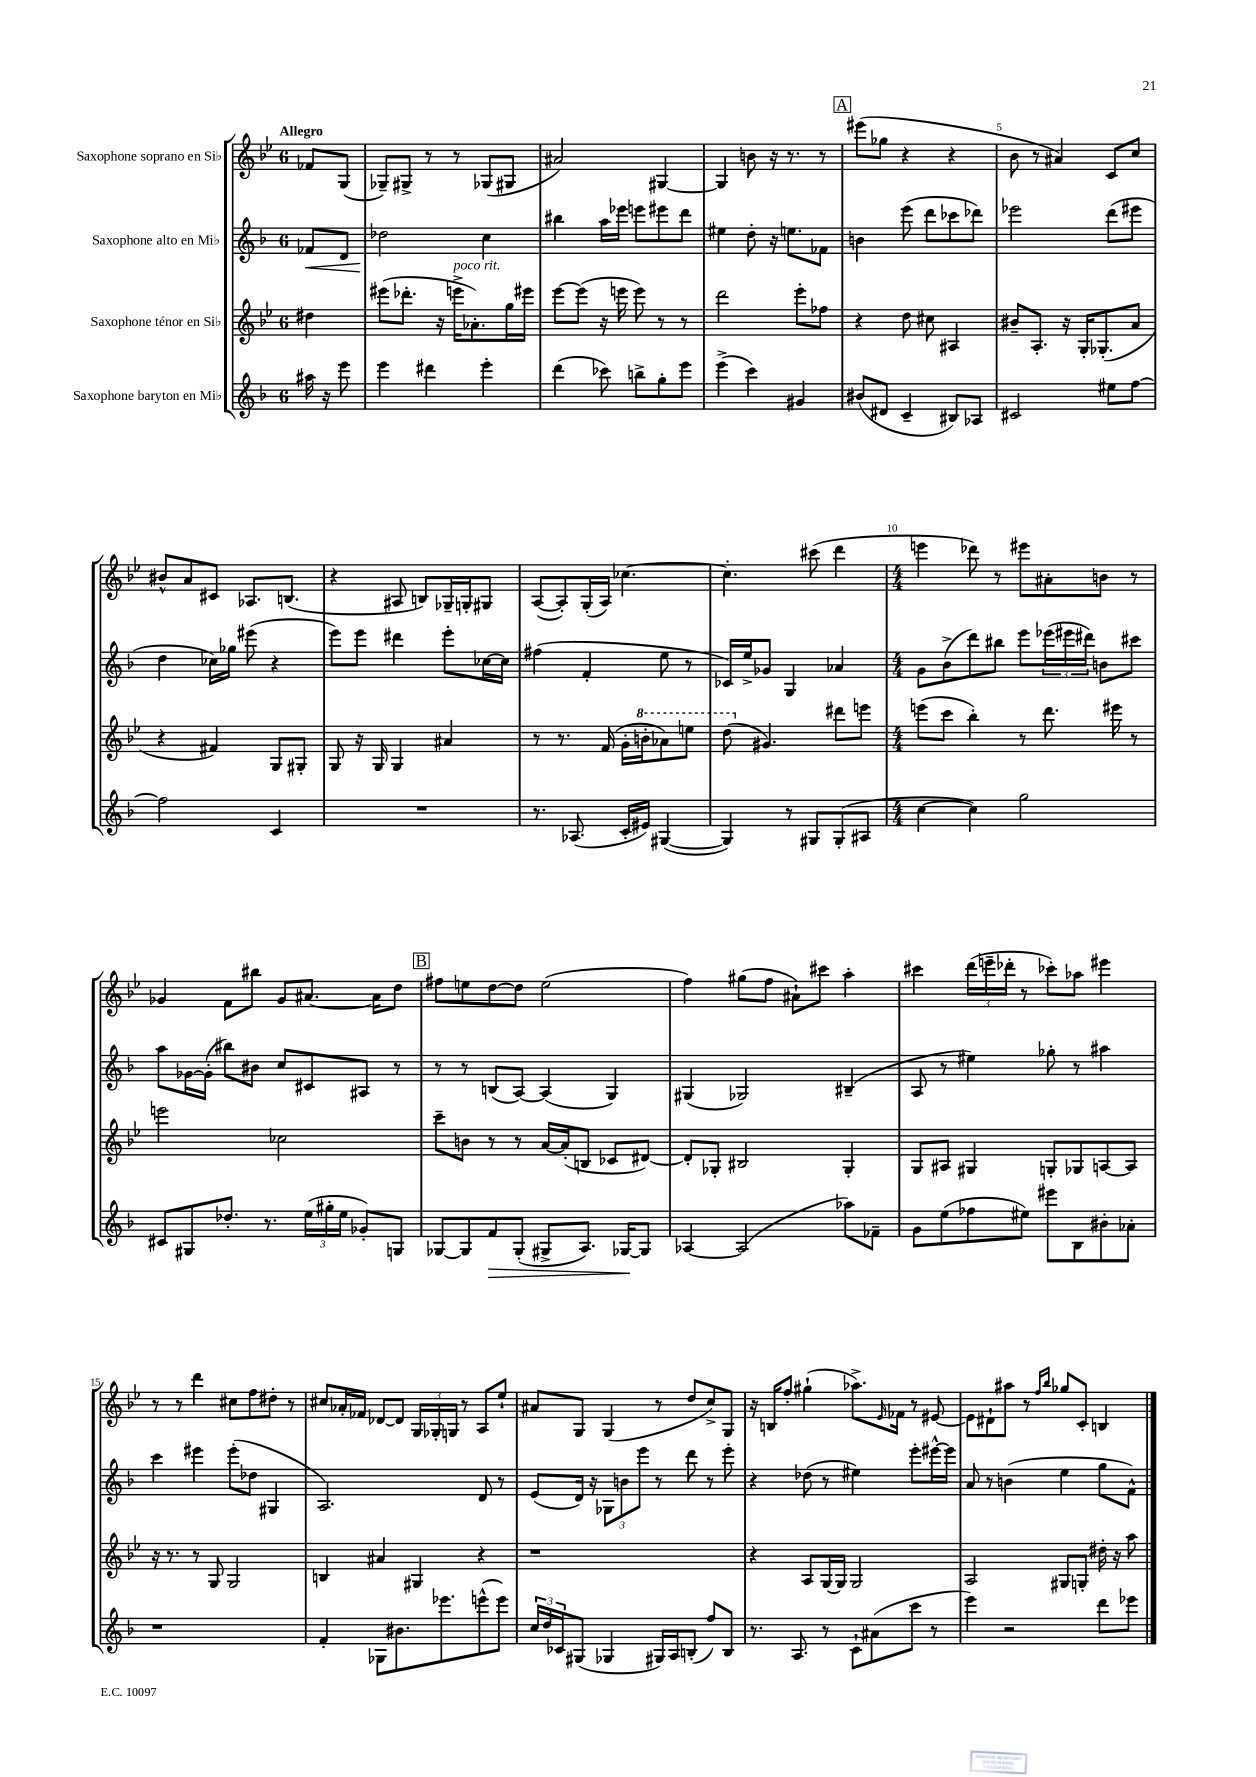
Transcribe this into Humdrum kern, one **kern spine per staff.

**kern	**dynam	**kern	**kern	**dynam	**kern
*part4	*part4	*part3	*part2	*part2	*part1
*staff4	*staff4	*staff3	*staff2	*staff2	*staff1
*I"Saxophone baryton en Mi♭	*	*I"Saxophone ténor en Si♭	*I"Saxophone alto en Mi♭	*	*I"Saxophone soprano en Si♭
*clefG2	*	*clefG2	*clefG2	*	*clefG2
*k[b-]	*	*k[b-e-]	*k[b-]	*	*k[b-e-]
*M6/8	*	*M6/8	*M6/8	*	*M6/8
=	=	=	=	=	=
!	!	!	!	!	!LO:TX:a:B:t=Allegro
!	!	!	!	!LO:HP:b	!
16aa#X\	.	4dd#X\	8f-X/L	<	8f-X/L
16r	.	.	.	.	.
8eee\	.	.	8d/J	.	(8G/J
=1	=1	=1	=1	=1	=1
4eee\	.	(8eee#X\L	2dd-X\	.	8G-X~/L)
.	.	8.ddd-X'\J	.	.	8G#X^/J
4ddd#X\	.	.	.	.	8r
.	.	16r	.	.	.
!	!	!LO:TX:a:i:t=poco rit.	!	!	!
.	.	16eeen^\KL	.	.	8r
.	.	8.a-X'\)	.	.	.
4eee'\	.	.	4cc\	[	(8G-X/L
.	.	16gg\L	.	.	8G#X/J
.	.	16eee#X\JJ	.	.	.
=2	=2	=2	=2	=2	=2
(4ddd\	.	[8eee-\L	4bb#X\	.	2a#X/)
.	.	(8eee-\J]	.	.	.
8ccc-X\)	.	16r	16aa\LL	.	.
.	.	16eeen\	16eee-X\JJ	.	.
8bbn^\L	.	8eee\)	8eeen\L	.	.
8gg'\	.	8r	8eee#X\	.	[4G#X/
8eee\J	.	8r	8ddd\J	.	.
=3	=3	=3	=3	=3	=3
(4eee^\	.	2ddd\	4ee#X\	.	4G#/]
4ccc\)	.	.	8dd'\	.	8bn\
.	.	.	16r	.	16r
.	.	.	8.een\L	.	8.r
4g#X/	.	8eee-'\L	.	.	.
.	.	8ff-X\J	8f-X\J	.	8r
!!LO:REH:place=s1:t=A
=4	=4	=4	=4	=4	=4
(8b#X/L	.	4r	4bn\	.	(8eee#X\L
8d#X/J	.	.	.	.	8gg-X\J
4c~/	.	8dd\	(8eee\	.	4r
.	.	8cc#X\	8ddd\L	.	.
8B#X/L)	.	4A#X/	8ccc-X\	.	4r
8A-X/J	.	.	8ddd-X\J)	.	.
=5	=5	=5	=5	=5	=5
2c#X/	.	8b#X~/L	2eee-X\	.	8b-\
.	.	8.A'/J	.	.	8r
.	.	.	.	.	4a#X/)
.	.	16r	.	.	.
.	.	16G'/KL	.	.	.
.	.	(8.G-X'/	.	.	.
8ee#X\L	.	.	(8ddd\L	.	8c/L
[8ff\J	.	8a/J	8eee#X\J	.	8cc/J
!!LO:LB:g=z
=6	=6	=6	=6	=6	=6
2ff\]	.	4r	4dd\	.	8b#X^^/L
.	.	.	.	.	8a/
.	.	4f#X/)	16cc-X\LL)	.	8c#X/J
.	.	.	16gg-X\JJ	.	.
.	.	.	(8eee#X\	.	8.A-X/L
4c/	.	8G/L	4r	.	.
.	.	.	.	.	(8.Bn/J
.	.	8G#X'/J	.	.	.
=7	=7	=7	=7	=7	=7
2.r	.	8G/	8eee\L)	.	4r
.	.	16r	8eee\J	.	.
.	.	16G/	.	.	.
.	.	4G/	4ddd#X\	.	8A#X/
.	.	.	.	.	8Bn/L)
.	.	4a#X/	8eee'\L	.	16G-X~/L
.	.	.	.	.	16Gn'/J
.	.	.	[16cc-X\L	.	8G#X/J
.	.	.	16cc-\JJ]	.	.
=8	=8	=8	=8	=8	=8
8.r	.	8r	(4ff#X\	.	([8A/L
.	.	8.r	.	.	8A'/])
(8.A-X/	.	.	.	.	.
.	.	.	4f'/	.	(16G'/L
.	.	(16f/	.	.	16A/JJ)
16c'/LL	.	16g'\LL	.	.	[4.cc-X\
*	*	*8va	*	*	*
16e#X/JJ)	.	16bbn'\J	.	.	.
([4G#X/	.	8aa-X\)	8ee\	.	.
.	.	8eeen\J	8r	.	.
=9	=9	=9	=9	=9	=9
4G#/])	.	(8ddd\	16c-X/LL)	.	4.cc-'\]
.	.	.	16ee^/J	.	.
*	*	*X8va	*	*	*
.	.	4.g#X/)	8g-X/J	.	.
8r	.	.	4G/	.	.
8G#X/L	.	.	.	.	(8ccc#X\
(8G#'/	.	8ddd#X\L	4a-X/	.	4ddd\
8A#X/J	.	8eeen\J	.	.	.
=10	=10	=10	=10	=10	=10
*M4/4	*	*M4/4	*M4/4	*	*M4/4
[4cc\	.	(8eeen\L	8g\L	.	4eeen\
.	.	8ccc\J	(8b-^\	.	.
4cc\])	.	4bb-'\)	8ddd\)	.	8ddd-X\)
.	.	.	8bb#X\J	.	8r
2gg\	.	8r	8eee\L	.	8eee#X\L
.	.	8.ddd\	(24eee-X\L	.	8a#X'\
.	.	.	24eee#X\	.	.
.	.	.	24ddd#X\JJ)	.	.
.	.	.	8bn\L	.	8bn\J
.	.	16eee#X\	.	.	.
.	.	8r	8ccc#X\J	.	8r
!!LO:LB:g=z
=11	=11	=11	=11	=11	=11
8c#X/L	.	2eeen\	8aa\L	.	4g-X/
8G#X/	.	.	[16g-X\L	.	.
.	.	.	(16g-'\JJ]	.	.
8.dd-X'/J	.	.	8bb#X\L)	.	8f\L
.	.	.	8b#X\J	.	8bb#X\J
8.r	.	.	.	.	.
.	.	2cc-X\	8cc/L	.	8g-/L
(24ee\LL	.	.	8c#X/	.	[8.a#X/J
24gg#X'\	.	.	.	.	.
24ee\JJ	.	.	.	.	.
8g-X'/L)	.	.	8A#X/J	.	.
.	.	.	.	.	16a#\KL]
8Gn/J	.	.	8r	.	8dd\J
!!LO:REH:place=s1:t=B
=12	=12	=12	=12	=12	=12
[8G-X/L	.	8ccc~\L	8r	.	8ff#X\L
8G-/]	.	8bn\J	8r	.	8een\
!	!LO:HP:b	!	!	!	!
8f/	>	8r	(8Bn/L	.	[8dd\
(8G-'/J	.	8r	[8A/J)	.	8dd\J]
8G#X^/L	.	[16a/LL	(4A/]	.	(2ee\
.	.	(16a'/J]	.	.	.
8.A/J)	.	8Bn/J	.	.	.
.	.	8c-X/L	4G/)	.	.
[16G-X/KL	.	.	.	.	.
8G-/J]	]	[8d#X/J)	.	.	.
=13	=13	=13	=13	=13	=13
[4A-X/	.	8d#'/L]	(4G#X/	.	4ff\)
.	.	8G-X'/J	.	.	.
(2A-/]	.	2B#X/	2G-X/)	.	(8gg#X\L
.	.	.	.	.	8ff\J
.	.	.	.	.	8a#X`\L)
.	.	.	.	.	8ccc#X\J
8aa-X\L)	.	4G-'/	(4B#X~/	.	4aa'\
8f-X~\J	.	.	.	.	.
=14	=14	=14	=14	=14	=14
8g\L	.	8G/L	8A/	.	4ccc#X\
(8ee\	.	8A#X/J	8r	.	.
8ff-X\	.	4G#X/	4ee#X\)	.	(24ddd\LL
.	.	.	.	.	24eeen~\
.	.	.	.	.	24ddd-X'\JJ
8ee#X\J)	.	.	.	.	8r
8eee#X\L	.	8Gn'/L	8gg-X'\	.	8ccc-X'\L)
8B-\	.	8G-X/	8r	.	8aa-X\J
8b#X'\	.	[8An/	4aa#X\	.	4eee#X\
8a-X'\J	.	8A/J]	.	.	.
!!LO:LB:g=z
=15	=15	=15	=15	=15	=15
1r	.	16r	4ccc\	.	8r
.	.	8.r	.	.	.
.	.	.	.	.	8r
.	.	8r	4eee#X\	.	4ddd\
.	.	8G/	.	.	.
.	.	2G/	(8eee#'\L	.	8cc#X\L
.	.	.	8dd-X\J	.	8ff\
.	.	.	4G#X/	.	8dd#X'\J
.	.	.	.	.	8r
=16	=16	=16	=16	=16	=16
4f'/	.	4Bn/	2.A/)	.	8cc#X/L
.	.	.	.	.	16a-X'/L
.	.	.	.	.	16f-X/JJ
8G-X\L	.	4a#X/	.	.	[8d-X/L
8.b#X\	.	.	.	.	8d-/J]
.	.	4G#X/	.	.	24G/LL
.	.	.	.	.	24G-X'/
8.eee-X\	.	.	.	.	.
.	.	.	.	.	24Gn/JJ
.	.	.	.	.	8r
(8eeen^^\	.	4r	8d/	.	8A/L
8eee\J)	.	.	8r	.	8ee-`/J
=17	=17	=17	=17	=17	=17
24cc/LL	.	1r	(8e/L	.	8a#X/L
24dd/	.	.	.	.	.
24c-X/J	.	.	.	.	.
(8G#X/J	.	.	16d/Jk)	.	8G/J
.	.	.	16r	.	.
4G-X/	.	.	12G-X\L	.	(4G/
.	.	.	12bn\	.	.
.	.	.	12eee\J	.	.
16G#X/LL)	.	.	8r	.	8r
16A/J	.	.	.	.	.
(8Bn'/J	.	.	8ddd\	.	8dd/L
8ff/L)	.	.	8r	.	8cc^/)
8B/J	.	.	8eee'\	.	8G/J
=18	=18	=18	=18	=18	=18
8.r	.	4r	4r	.	16r
.	.	.	.	.	16Bn/KL
.	.	.	.	.	8ff'/J
8.A/	.	.	.	.	.
.	.	8A/L	(8dd-X\	.	(4gg#X`\
8r	.	[16G/L	8r	.	.
.	.	16G/JJ]	.	.	.
8c`\L	.	2G/	4ee#X\)	.	8.aa-X^\L)
(8a#X\	.	.	.	.	.
.	.	.	.	.	16qqe-/
.	.	.	.	.	16f-X\Jk
8ccc\J	.	.	8eee'\L	.	8r
8r	.	.	[16eee#X^^\L	.	[8e#X/
.	.	.	16eee#\JJ]	.	.
=19	=19	=19	=19	=19	=19
4eee\)	.	2A/	8a/	.	8e#\L]
.	.	.	8r	.	8d#X`\
2r	.	.	(4bn\	.	8aa#X\J
.	.	.	.	.	8r
.	.	.	.	.	16qqff/LL
.	.	.	.	.	16qqbb-/JJ
.	.	8G#X/L	4ee\	.	8gg-X/L
.	.	8Gn'/J	.	.	8c'/J
8ddd\L	.	16dd#X'\	8gg\L	.	4Bn/
.	.	16r	.	.	.
8eee-X\J	.	8aa\	8f^^\J)	.	.
==	==	==	==	==	==
*-	*-	*-	*-	*-	*-
